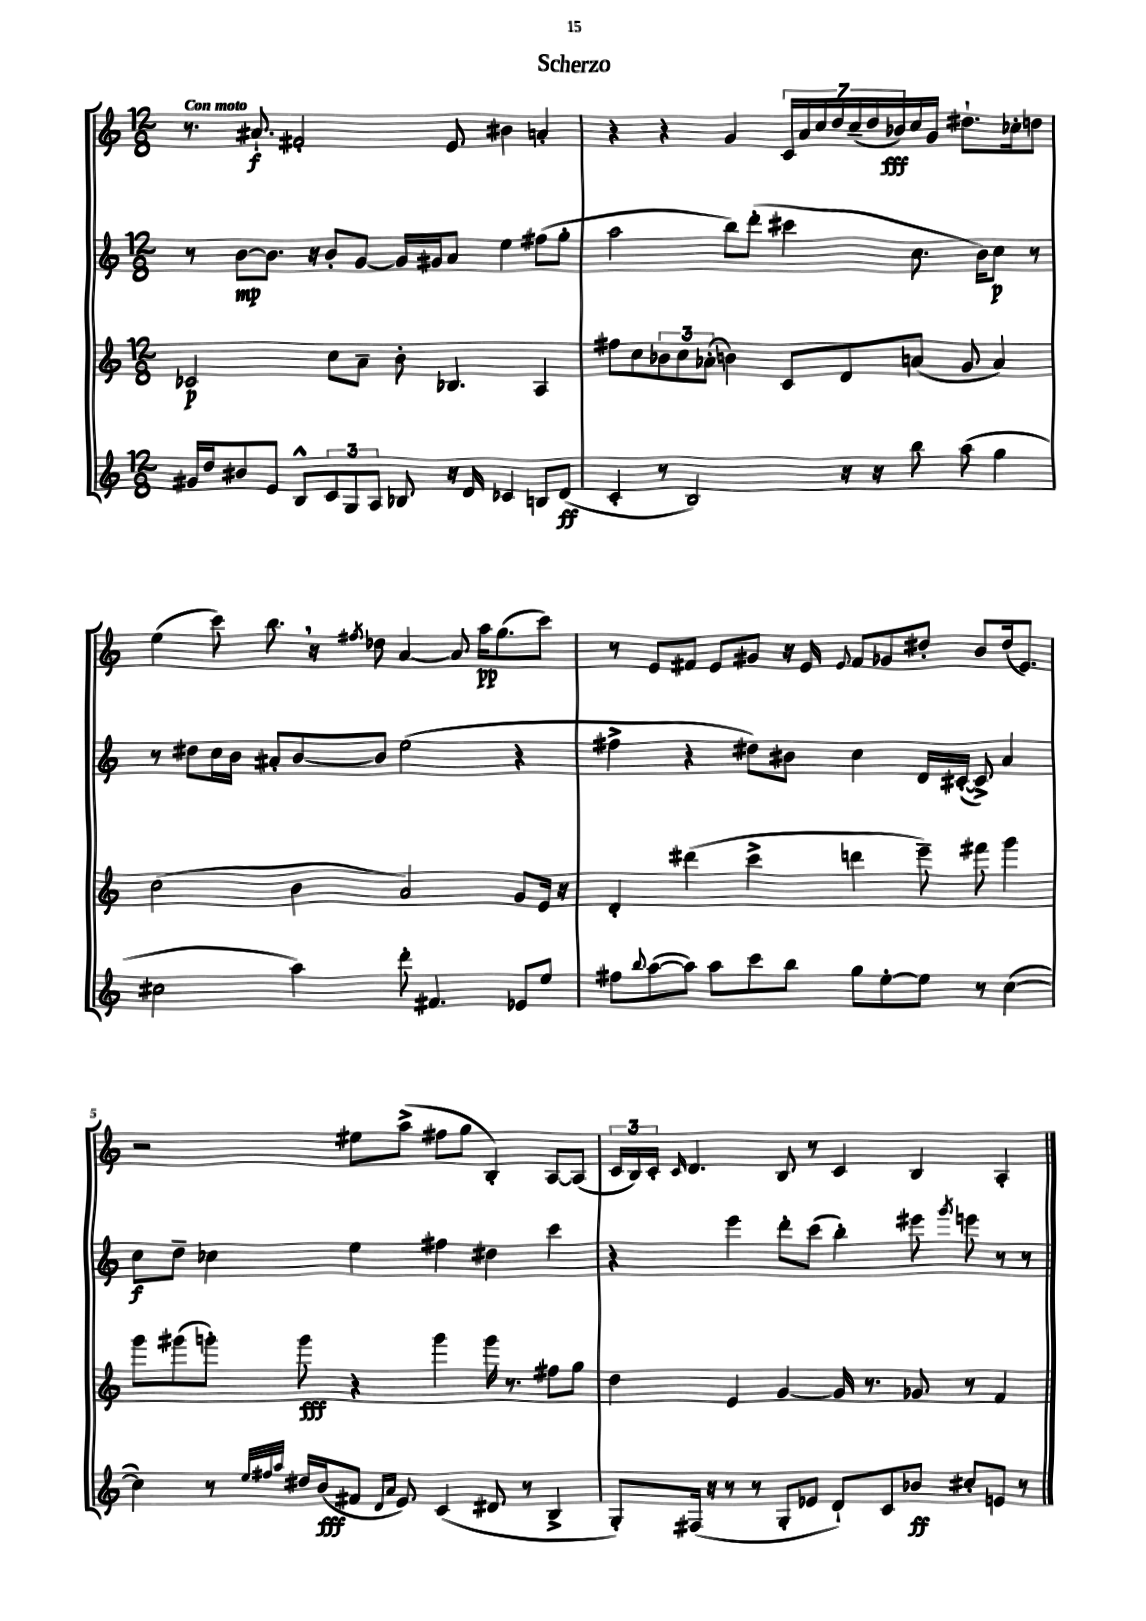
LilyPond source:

\header { title = "Scherzo" }
<<
\new StaffGroup <<
\new Staff = "s0" {
    \clef treble \key c \major \numericTimeSignature \time 12/8 \tempo "Con moto"
    r8. ais'8.-!\f fis'2-. e'8 bis'4 a'4-. |
    r4 r4 g'4 \tuplet 7/4 { c'16 a'16 c''16 d''16 c''16--( d''16 bes'16\fff) } c''16 g'16 dis''8.-! ces''16-. d''8 |
    e''4( c'''8) b''8. \breathe r16 \acciaccatura { fis''8 } des''8 a'4~ a'8 a''16\pp g''8.( c'''8) |
    r8 e'8 fis'8 e'8 gis'8 r16 e'16 \appoggiatura { e'8 } fis'8 ges'8 dis''8-. b'8 dis''16( e'8.) |
    r2 eis''8 a''8->( fis''8 g''8 b4-.) a8~ a8( |
    \tuplet 3/2 { c'16 b16) c'16-. } \grace { c'16 } d'4. b8 r8 c'4 b4 a4-. \bar "|." |
}
\new Staff = "s1" {
    \clef treble \key c \major \numericTimeSignature \time 12/8
    r8 b'8~\mp b'8. r16 b'8-. g'8~ g'16 gis'16 a'8 e''4 fis''8( g''8-. |
    a''2 b''8) d'''8-.( cis'''4 c''8. b'16) c''8\p r8 |
    r8 dis''8 c''16 b'16 ais'8-. b'8~ b'8 e''2( r4 |
    fis''4-> r4 dis''8) bis'8 c''4 d'16 cis'16~-.( cis'8->) a'4 |
    c''8\f d''8-- ces''4 e''4 fis''4 dis''4 c'''4 |
    r4 e'''4 d'''8-. c'''8( b''4-.) eis'''8 \acciaccatura { g'''8 } e'''8 r8 r8 \bar "|." |
}
\new Staff = "s2" {
    \clef treble \key c \major \numericTimeSignature \time 12/8
    ces'2\p c''8 a'8-- b'8-. bes4. a4 |
    fis''8 c''8 \tuplet 3/2 { bes'8 c''8 aes'8-.( } b'4) c'8 d'8 a'8( g'8 a'4) |
    c''2( b'4 a'2) g'8 e'16 r16 |
    d'4-. dis'''4( c'''4-> d'''4 e'''8--) fis'''8 g'''4 |
    g'''8 gis'''8( g'''8-.) g'''8\fff r4 g'''4 g'''16 r8. fis''8 g''8 |
    d''4 e'4 g'4~ g'16 r8. ges'8 r8 f'4 \bar "|." |
}
\new Staff = "s3" {
    \clef treble \key c \major \numericTimeSignature \time 12/8
    gis'16 d''16 bis'8 e'8 b8-^ \tuplet 3/2 { c'8 g8 a8 } bes8 r16 d'16 ces'4 b8 d'8\ff( |
    c'4-. r8 b2) r16 r16 b''8 a''8( g''4 |
    cis''2 a''4) d'''8-. fis'4. ees'8 e''8 |
    fis''8 \appoggiatura { b''8 } a''8~( a''8) a''8 c'''8 b''8 g''8 e''8~-. e''8 r8 c''4~( |
    c''4) r8 \grace { e''32 fis''32 a''32 } dis''16 b'16\fff( fis'8 \grace { d'16 a'16 } e'8) c'4( dis'8 r8 b4-> |
    g8-.) fis16( r16 r8 r8 g8-. ees'8 d'8-!) c'8 bes'8\ff cis''8-. e'8 r8 \bar "|." |
}
>>
>>
\layout { \context { \Score \override BarNumber.break-visibility = ##(#f #t #t) barNumberVisibility = #(every-nth-bar-number-visible 5) } }
